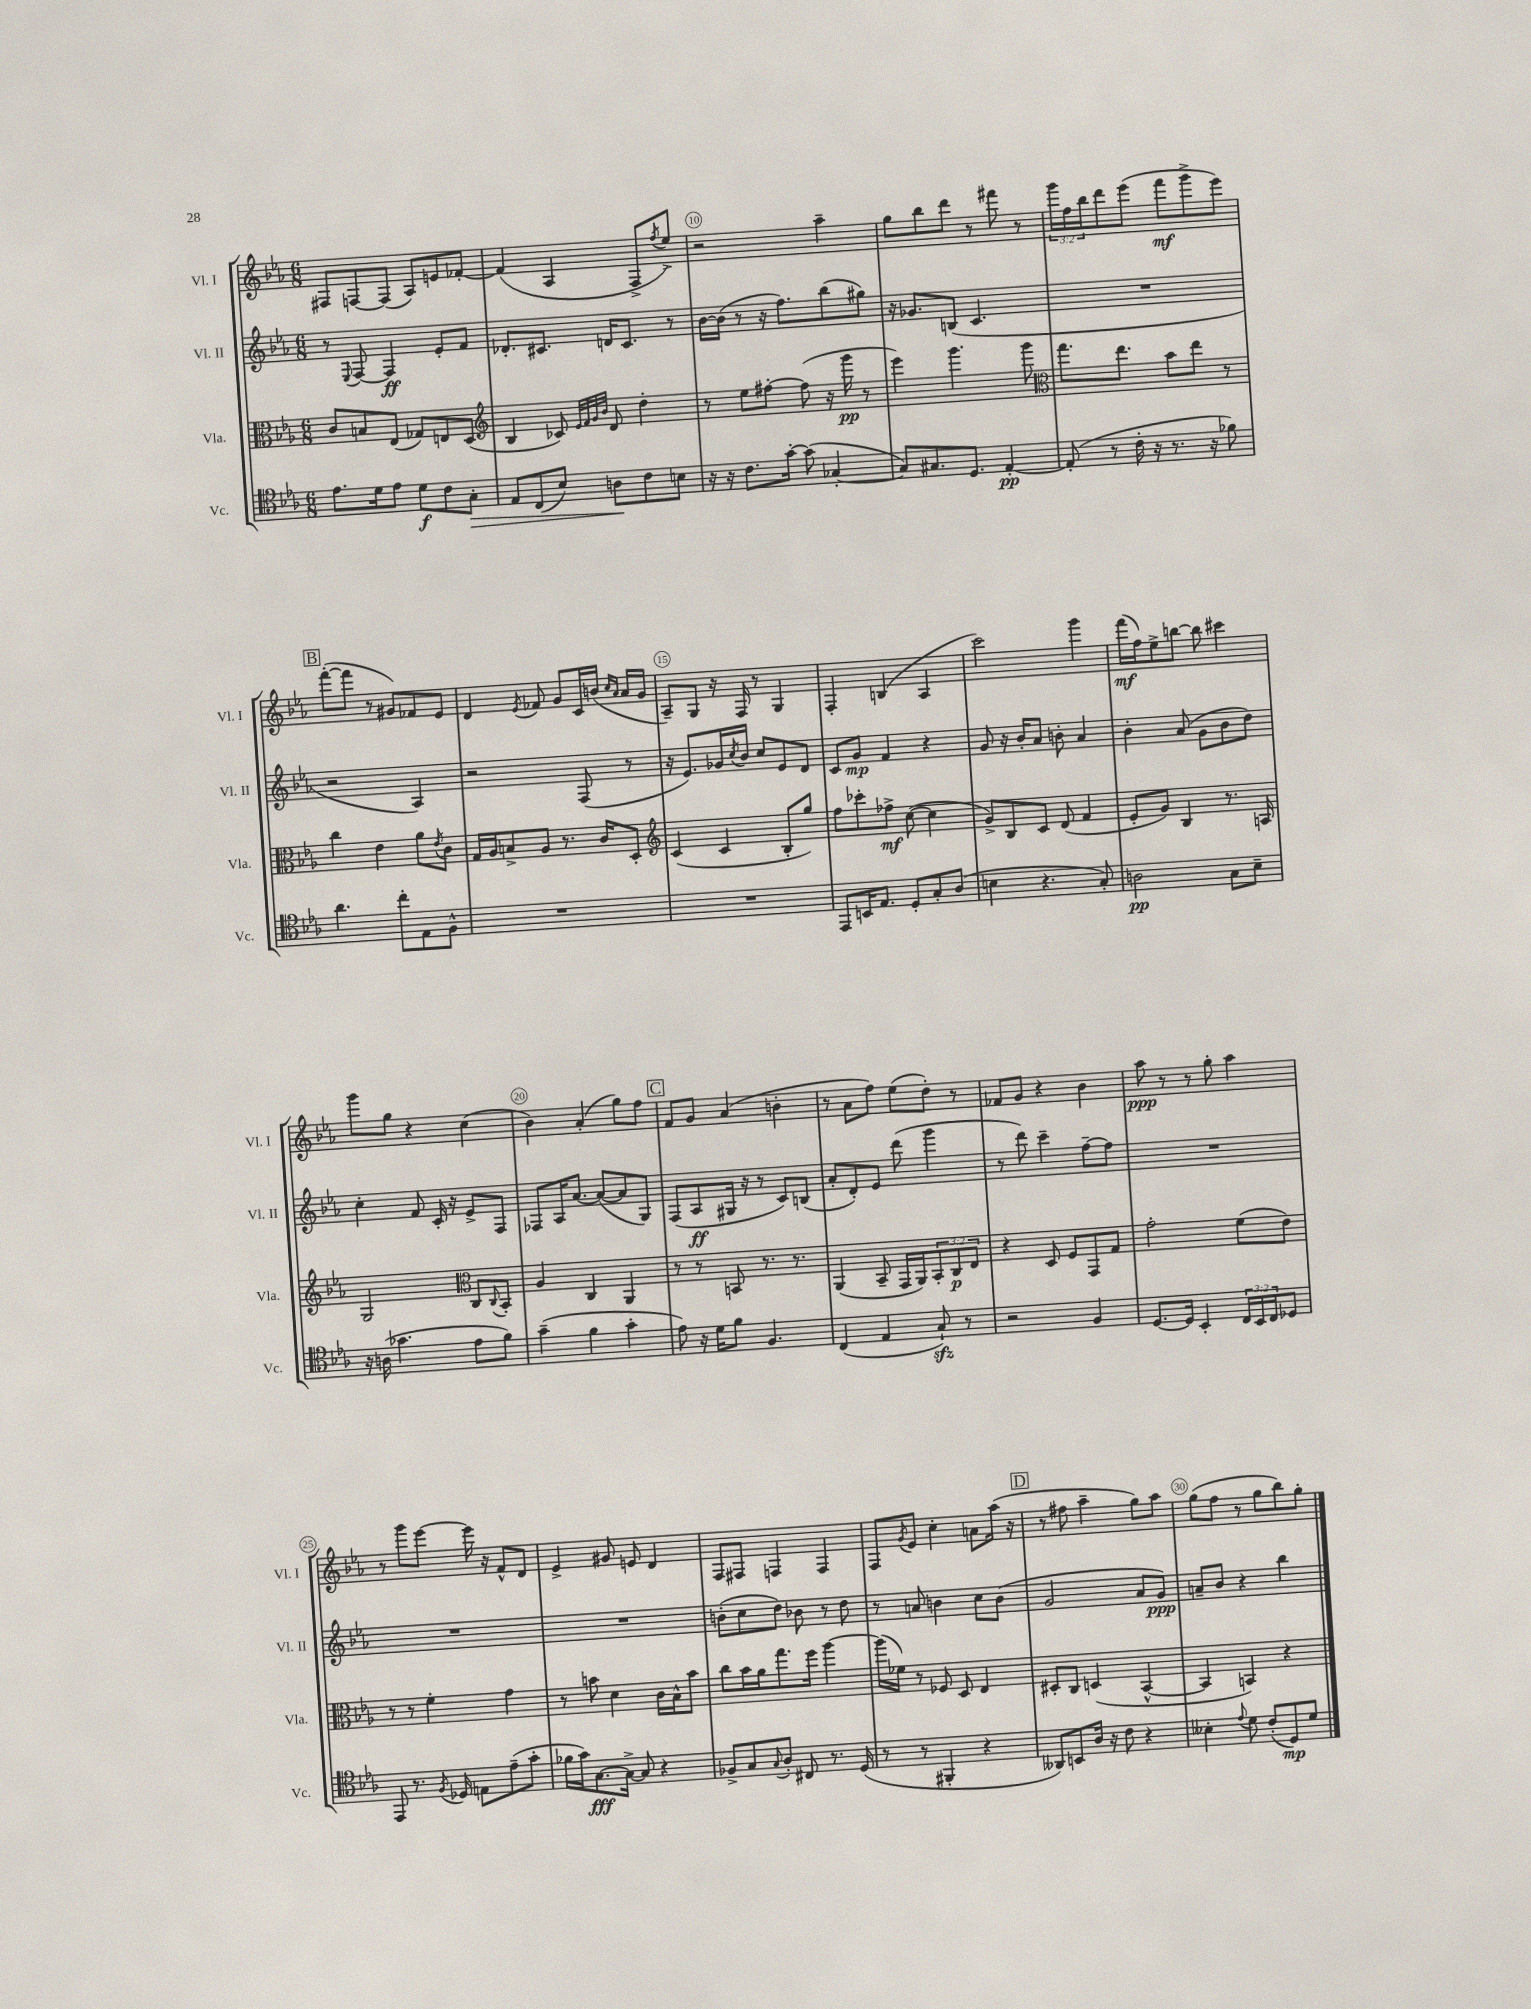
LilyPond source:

<<
\new StaffGroup <<
\new Staff = "s0" \with { instrumentName = "Vl. I" shortInstrumentName = "Vl. I" } {
    \clef treble \key ees \major \numericTimeSignature \time 6/8 \override Staff.TupletNumber.text = #tuplet-number::calc-fraction-text
    fis8 f8~ f8( aes8) e'8 fes'8~-. |
    fes'4( aes4 f8-> \acciaccatura { f''8 } ees''8->) |
    r2 aes''4-- |
    g''8 bes''8 d'''8 r8 fis'''8 r8 |
    \tuplet 3/2 { g'''16 f''16 bes''16 } d'''8 ees'''8( f'''8\mf g'''8-> ees'''8) |
    \mark \markup { \box "B" } f'''8~-.( f'''8 r8 gis'8) fes'8 ees'8 |
    d'4 \acciaccatura { ees'8 } fes'8 g'8 c'16 b'16( \grace { c''16 aes'16 } aes'16 g'16 |
    aes8--) g8 r16 f16 r8 g4 |
    f4-. b4( aes4 |
    c'''2) g'''4 |
    f'''16\mf( f''16) ees''8-> b''8~ b''8 cis'''4 |
    g'''8 g''8 r4 c''4( |
    bes'4) aes'4-.( g''8) f''8 |
    \mark \markup { \box "C" } f'8 g'8 aes'4( b'4-. |
    r8 aes'8 f''8) ees''8( d''8-.) r8 |
    fes'8 g'8 r4 bes'4 |
    aes''8\ppp r8 r8 g''8-. aes''4 |
    r8 g'''8 ees'''8~ ees'''16 r16 f'8-^ d'8 |
    ees'4-> gis'8 e'8 d'4 |
    f8 fis8 f4 f4 |
    f8 \acciaccatura { g'8 } ees'8 c''4-. a'8 aes''16( r16 |
    \mark \markup { \box "D" } r8 fis''8 aes''4-- g''8) aes''8 |
    g''8( f''8 r8 g''8 bes''8) g''8-. \bar "|." |
}
\new Staff = "s1" \with { instrumentName = "Vl. II" shortInstrumentName = "Vl. II" } {
    \clef treble \key ees \major \numericTimeSignature \time 6/8
    r8 \appoggiatura { ees8 } f8~ f4\ff ees'8-. f'8 |
    des'8.-. cis'8. d'16 cis'8. r8 |
    bes'16~ bes'16( r8 r16 f''8.) bes''8( gis''8) |
    r16 ges'8. b8( c'4. |
    R2. |
    \mark \markup { \box "B" } r2 aes4) |
    r2 f8( r8 |
    r16 ees'8.) ges'16 \acciaccatura { c''8 } bes'16 c''8 ees'8 d'8 |
    c'8 g'8\mp f'4 r4 |
    g'8 r16 bes'16-. aes'8 b'8-. aes'4 |
    bes'4-. aes'8( g'8 bes'8 d''8) |
    c''4-. f'8 c'16-. r16 ees'8-> f8 |
    fes8 aes16 aes'8.~ aes'8~( aes'8 g8) |
    \mark \markup { \box "C" } f8( aes8\ff gis16 r16 r8 c'8) b8( |
    aes'8-. d'8-.) ees'8 d'''8( g'''4 |
    r8 d'''8) c'''4-- f''8~-- f''8 |
    R2. |
    R2. |
    R2. |
    b'8-.( c''8 d''8) bes'8 r8 d''8 |
    r8 a'8 b'4 c''8 b'8( |
    \mark \markup { \box "D" } g'2 aes'8 g'8\ppp) |
    a'8-- bes'8 r4 bes''4 \bar "|." |
}
\new Staff = "s2" \with { instrumentName = "Vla." shortInstrumentName = "Vla." } {
    \clef alto \key ees \major \numericTimeSignature \time 6/8 \override Staff.TupletNumber.text = #tuplet-number::calc-fraction-text
    c'8 b8 ees8( ges8) e8 d8( |
    \clef treble bes4 ces'8) \grace { ees'32 f'32 g'32 bes'32 } d'8 d''4-. |
    r8 ees''8 fis''8~-. fis''8( r16 g'''16\pp r8 |
    ees'''4) g'''4. g'''8 |
    \clef alto g''8. ees''8. bes'8 ees''8 r8 |
    \mark \markup { \box "B" } c''4 ees'4 aes'8 \acciaccatura { ees'8 } c'8 |
    g16 aes16 b8-> aes8 r8. c'16 d8-. |
    \clef treble c'4( c'4 bes8-. g''8) |
    f''8 ces'''8-. fes''8->\mf c''8~( c''4 |
    g'8->) bes8 c'8 d'8( f'4 |
    ees'8-. g'8) bes4 r8. a16 |
    g2 \clef alto c8 \appoggiatura { c8 } bes,8-. |
    aes4 c4 aes,4 |
    \mark \markup { \box "C" } r8 r8 b,8 r8. r8. |
    aes,4( bes,8-- g,16 aes,16) \tuplet 3/2 { bes,8-. c8\p ees8 } |
    r4 d8 f8 g,8 g8 |
    g'2-. f'8( ees'8) |
    r8 r8 f'4-. g'4 |
    r8 b'8 d'4 c'16 bes16-^ b'8 |
    c''8 bes'16 aes'16 g''8. f''16 aes''4~ |
    aes''16( fes'16) r8 fes8 d8 ees4 |
    \mark \markup { \box "D" } dis8-. c8 d4( bes,4~-^ |
    bes,4 b,4) r4 \bar "|." |
}
\new Staff = "s3" \with { instrumentName = "Vc." shortInstrumentName = "Vc." } {
    \clef tenor \key ees \major \numericTimeSignature \time 6/8 \override Staff.TupletNumber.text = #tuplet-number::calc-fraction-text
    ees'8. d'16 ees'8 d'8\f c'8 g8-.\> |
    ees8 c8( bes8) a8\! c'8 b8 |
    r16 r16 c'8. g'16~-. g'8( ges4~-. |
    ges8) gis8. d8. ees4~-.\pp |
    ees8-.( r8 c'16-. r16 r8. r16 fes'8) |
    \mark \markup { \box "B" } aes'4. c''8-. ees8 f8-^ |
    R2. |
    R2. |
    ees,8 b,16 ees8. d8-. g8-. aes8( |
    b4 r4. g8-.) |
    a2\pp g8 bes8-- |
    r16 a16( ges'4. ees'8 f'8) |
    g'4--( f'4 g'4-. |
    \mark \markup { \box "C" } ees'8) r16 d'16 f'8 f4. |
    c4( ees4 g8-!\sfz) r8 |
    r2 f4 |
    d8.~ d16 bes,4-. \tuplet 3/2 { c16 bes,16 c16 } des8 |
    ees,8 r8. \acciaccatura { f8 } des16 e8 ees'8--( g'8-. |
    fes'16 g'16) g8.~\fff g16~-> g8 r4 |
    fes8-> g8 \appoggiatura { g8 } aes8-. cis8 r8. d16( |
    r8 r8 fis,4-. r4 |
    \mark \markup { \box "D" } aeses,8) b,8 aes16 r16 c'8 r4 |
    beses4-. \appoggiatura { ees'8 } d'8 c'8-.( d8\mp) d'8 \bar "|." |
}
>>
>>
\layout { \context { \Score currentBarNumber = #8 \override BarNumber.break-visibility = ##(#f #t #t) barNumberVisibility = #(every-nth-bar-number-visible 5) \override BarNumber.stencil = #(make-stencil-circler 0.1 0.3 ly:text-interface::print) } }
